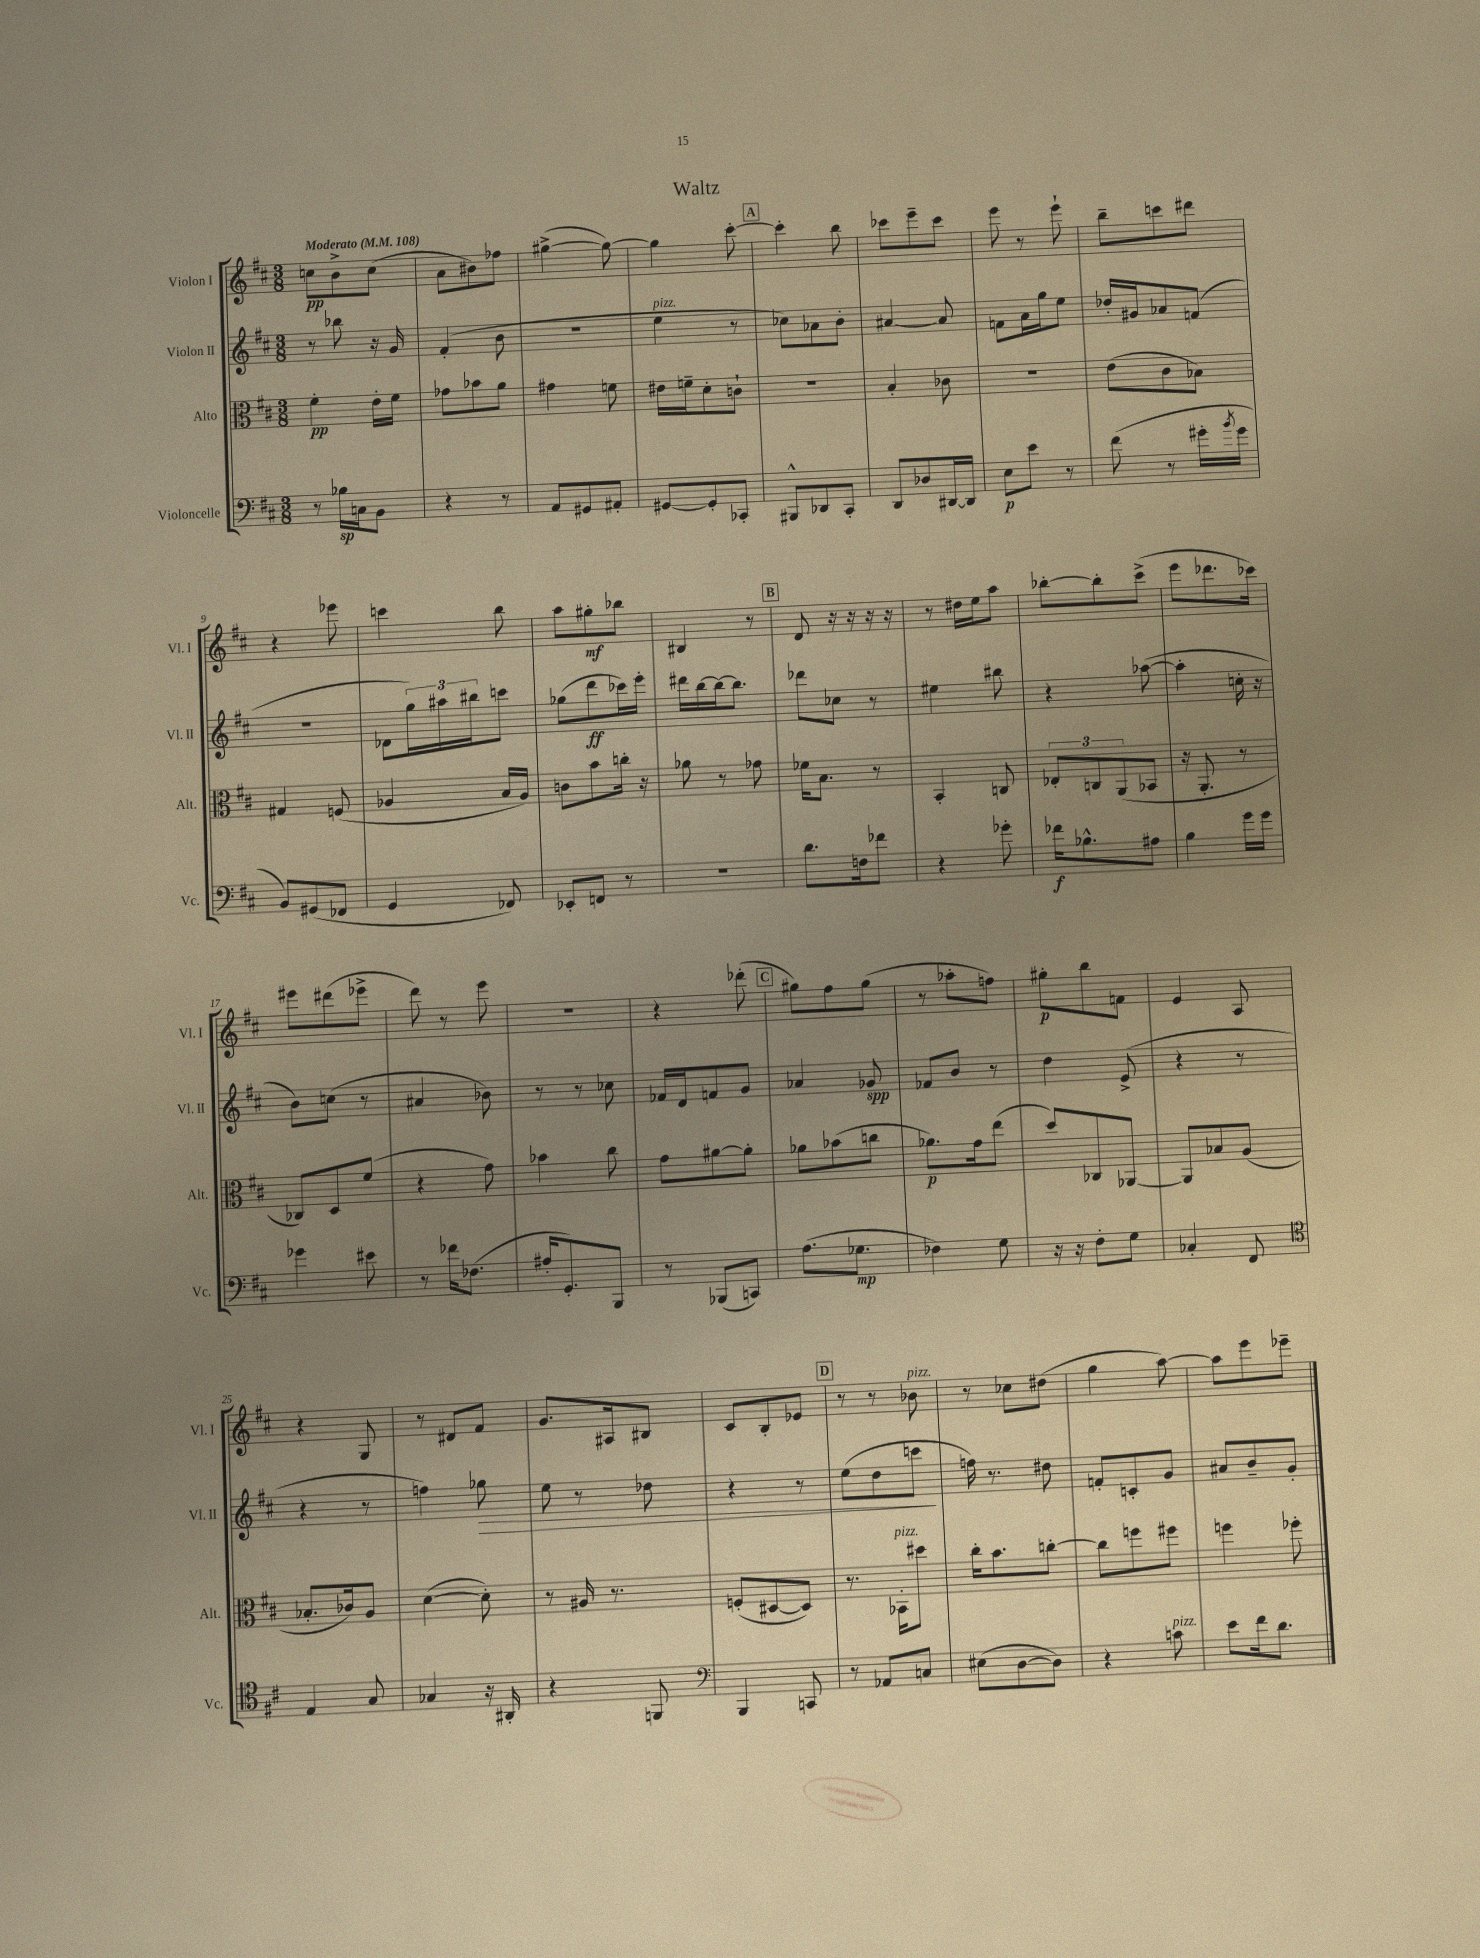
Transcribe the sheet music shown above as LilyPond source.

\header { title = "Waltz" }
<<
\new StaffGroup <<
\new Staff = "s0" \with { instrumentName = "Violon I" shortInstrumentName = "Vl. I" } {
    \clef treble \key d \major \numericTimeSignature \time 3/8 \tempo "Moderato" 4 = 108
    c''8\pp b'8-> c''8( |
    a'8 bis'8) fes''8 |
    gis''4~->( gis''8~) |
    gis''4 cis'''8~-. |
    \mark \markup { \box "A" } cis'''4-. b''8 |
    ces'''8 e'''8-- ces'''8 |
    e'''8 r8 e'''8-! |
    b''8-- c'''8 dis'''8 |
    r4 ees'''8 |
    c'''4 b''8 |
    a''8 gis''8-.\mf bes''8 |
    bis4 r8 |
    \mark \markup { \box "B" } d'8 r16 r16 r16 r16 |
    r8 dis''16 e''16 a''8 |
    bes''8~-. bes''8-. cis'''8->( |
    e'''8 des'''8. ces'''16) |
    eis'''8 dis'''8( ees'''8-> |
    d'''8) r8 e'''8 |
    R4. |
    r4 des'''8-.( |
    \mark \markup { \box "C" } gis''8) fis''8 gis''8( |
    r8 aes''8-. f''8) |
    gis''8-.\p b''8 f'8 |
    e'4 a8 |
    r4 g8 |
    r8 dis'8 fis'8 |
    g'8. ais16 bis8 |
    cis'8 b8-. ees'8 |
    \mark \markup { \box "D" } r8 r8 bes'8^\markup { \italic "pizz." } |
    r8 ces''8 dis''8( |
    g''4 a''8~) |
    a''8 e'''8 ees'''8-- \bar "|." |
}
\new Staff = "s1" \with { instrumentName = "Violon II" shortInstrumentName = "Vl. II" } {
    \clef treble \key d \major \numericTimeSignature \time 3/8
    r8 bes''8 r16 g'16 |
    fis'4-.( b'8 |
    R4. |
    e''4^\markup { \italic "pizz." } r8 |
    \mark \markup { \box "A" } ces''8) aes'8 b'8-. |
    ais'4~ ais'8 |
    f'8 a'16 g''16 e''8 |
    des''16-. gis'16 aes'8 f'8( |
    R4. |
    des'8 \tuplet 3/2 { g''16) ais''16 bis''16 } c'''8 |
    ges''8( d'''8\ff ces'''16) e'''16-. |
    dis'''16 b''16~ b''16~ b''8. |
    \mark \markup { \box "B" } des'''8 ces''8 r8 |
    eis''4 bis''8 |
    r4 aes''8~( |
    aes''4-. c''16-. r16 |
    b'8) c''8( r8 |
    ais'4 bes'8) |
    r8 r8 ces''8 |
    fes'16 d'16 f'8 g'8 |
    \mark \markup { \box "C" } aes'4 ges'8\spp |
    fes'8 b'8 r8 |
    d''4 e'8->( |
    r4 r8 |
    r4 r8 |
    f''4) ges''8\> |
    e''8 r8 des''8 |
    r4 r8 |
    \mark \markup { \box "D" } e''8( d''8 c'''8\! |
    f''16) r8. dis''8 |
    f'8-. c'8-. g'8 |
    ais'8 b'8-- g'8-. \bar "|." |
}
\new Staff = "s2" \with { instrumentName = "Alto" shortInstrumentName = "Alt." } {
    \clef alto \key d \major \numericTimeSignature \time 3/8
    fis'4-.\pp e'16-. fis'16 |
    ges'8 bes'8 a'8 |
    gis'4 f'8 |
    eis'16 f'16-- d'8-. c'8-! |
    \mark \markup { \box "A" } r4. |
    b4-. ces'8 |
    R4. |
    e'8( cis'8 bes8) |
    gis4 f8( |
    aes4 b16 aes16) |
    c'8 b'8 c''16-. r16 |
    aes'8 r8 ges'8 |
    \mark \markup { \box "B" } fes'16 b8. r8 |
    b,4-. c8 |
    \tuplet 3/2 { ees8-. c8 a,8( } bes,8 |
    r16 a,8.-. r8 |
    ces8) d8 fis'8( |
    r4 g'8) |
    bes'4 cis''8 |
    g'8 ais'8~ ais'8-. |
    \mark \markup { \box "C" } aes'8 bes'8( c''8 |
    aes'8.\p) g'16 e''8( |
    d''8) ces8 aes,8~ |
    aes,8 bes8 a8( |
    bes8.-. ces'16) a8 |
    d'4~( d'8-.) |
    r8 ais16 r8. |
    f8-.( dis8~ dis8) |
    \mark \markup { \box "D" } r8. bes,16-.^\markup { \italic "pizz." } dis''8 |
    cis''16-. b'8. c''8~-. |
    c''8 f''8 fis''8 |
    f''4 fes''8-. \bar "|." |
}
\new Staff = "s3" \with { instrumentName = "Violoncelle" shortInstrumentName = "Vc." } {
    \clef bass \key d \major \numericTimeSignature \time 3/8
    r8 bes16\sp c16 b,8 |
    r4 r8 |
    a,8 gis,8 ais,8-. |
    gis,8~ gis,8-. ces,8-. |
    \mark \markup { \box "A" } bis,,8-^ des,8 cis,8-. |
    d,8 des8 dis,16~ dis,16 |
    e8\p e'8 r8 |
    fis'8( r8 gis'16-. \acciaccatura { b'8 } gis'16 |
    b,8) gis,8( fes,8 |
    g,4 fes,8) |
    ees,8-. f,8 r8 |
    R4. |
    \mark \markup { \box "B" } d'8. f16 fes'8 |
    r4 ges'8-. |
    fes'16\f bes8.-^ ais8 |
    b4 g'16 g'16 |
    ges'4 eis'8 |
    r8 fes'16 fes8.( |
    ais16-. g,8.-.) b,,8 |
    r8 bes,,8( c,8) |
    \mark \markup { \box "C" } a8.( ges8.\mp |
    fes4) g8 |
    r16 r16 fis8-. g8 |
    ces4-. fis,8 |
    \clef tenor e4 g8 |
    ges4 r16 ais,16-. |
    r4 f,8 |
    \clef bass b,,4 c,8 |
    \mark \markup { \box "D" } r8 aes,8 c8 |
    eis8( d8~ d8) |
    r4 c'8^\markup { \italic "pizz." } |
    e'8 fis'16 d'8. \bar "|." |
}
>>
>>
